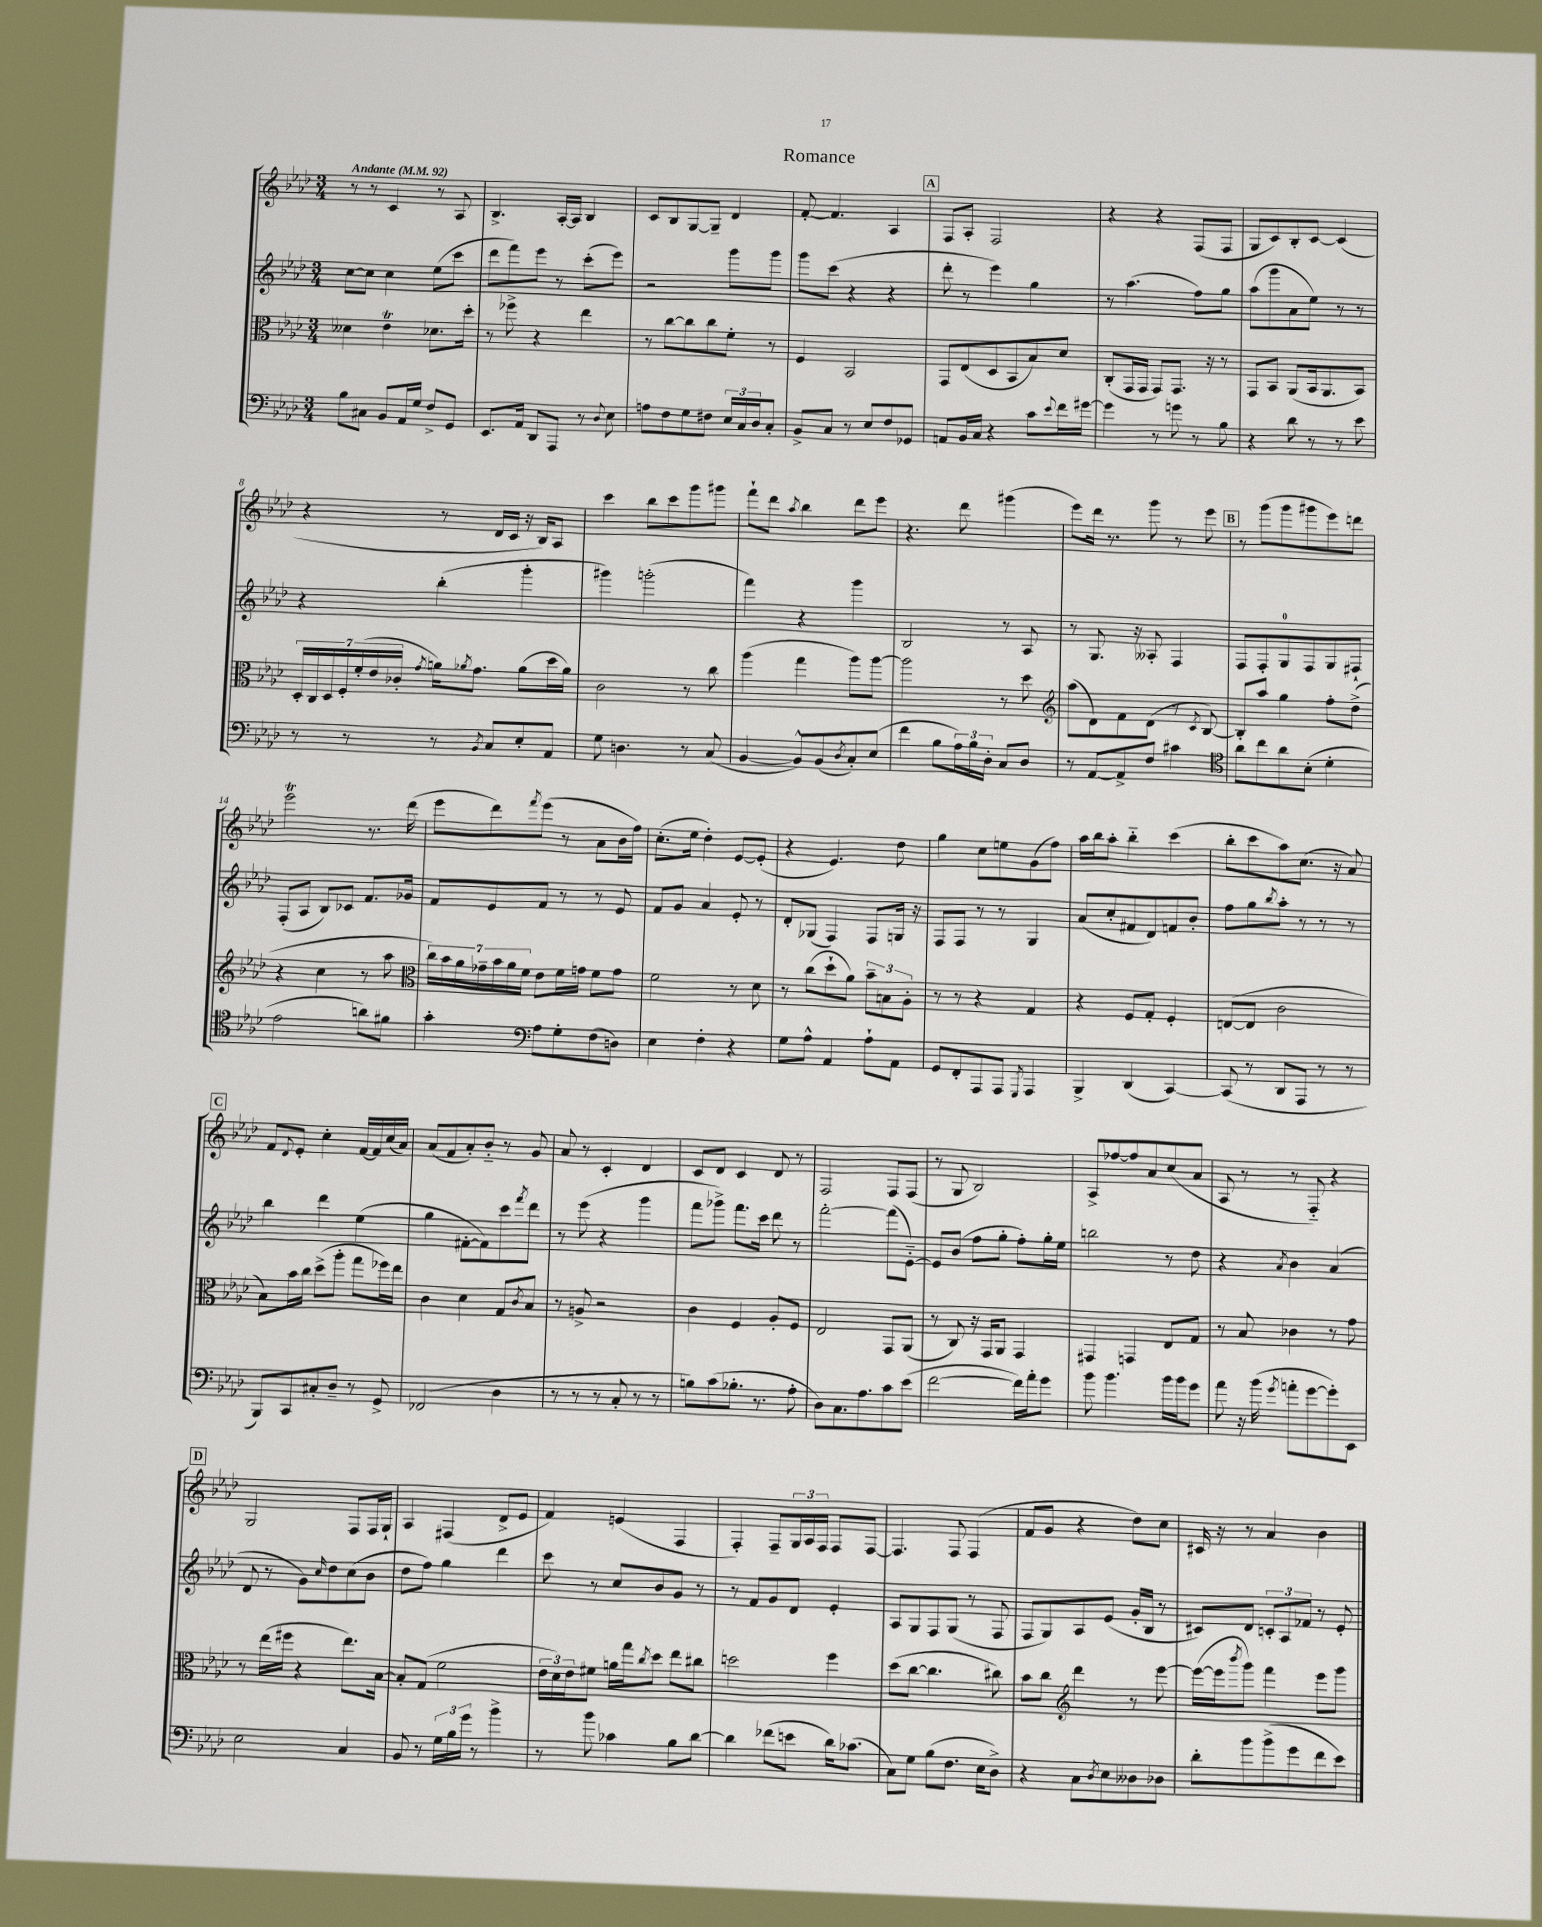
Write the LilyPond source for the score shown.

\header { title = "Romance" }
<<
\new StaffGroup <<
\new Staff = "s0" {
    \clef treble \key aes \major \numericTimeSignature \time 3/4 \tempo "Andante" 4 = 92
    r8 r8 c'4 r8 aes8 |
    bes4.-> aes16~-. aes16 bes4 |
    c'8 bes8 g8~ g8-- des'4 |
    f'8~-. f'4. aes4 |
    \mark \markup { \box "A" } f8 aes8-. f2 |
    r4 r4 f8( f8 |
    g8 c'8) bes8-. c'8~ c'4( |
    r4 r8 des'16 c'16 r16 bes16) aes8 |
    c'''4 bes''8 c'''8 g'''8 gis'''8 |
    f'''8-! des'''8 \acciaccatura { aes''8 } bes''4 des'''8 ees'''8 |
    r4. des'''8 gis'''4( |
    ees'''8) des'''16 r8. g'''8 r8 ees'''8 |
    \mark \markup { \box "B" } r8 g'''8( g'''8 gis'''8 ees'''8) d'''8 |
    ees'''2\trill r8. des'''16( |
    ees'''8 des'''8) \acciaccatura { f'''8 } ees'''8( r8 aes'8 bes'16 f''16) |
    c''8.-.( ees''16 des''4-.) ees'8~ ees'8-.( |
    r4 ees'4.) des''8 |
    g''4 c''8 e''8 g'8( f''8) |
    aes''16 bes''16 aes''8-. bes''4-_ c'''4( |
    bes''8-. c'''8 aes''8) c''8.( r16 aes'8) |
    \mark \markup { \box "C" } f'8 \appoggiatura { des'8 } ees'8-. c''4-. f'16~ f'16 c''16( aes'16) |
    aes'8( f'8 aes'8-.) bes'8-_ r8 g'8 |
    aes'8 r8 c'4-. des'4 |
    c'8 des'8 c'4 des'8 r8 |
    f2 f8 f8( |
    r8 g8 bes2) |
    aes8-> fes''8~ fes''8 aes'8 c''8( aes'8 |
    aes8 r8 r8 f8-_) r4 |
    \mark \markup { \box "D" } g2 f8 f16 g16-! |
    aes4 fis4( des'8-> ees'8 |
    f'4) e'4( f4 |
    f4-.) f8-- \tuplet 3/2 { g16 aes16 f16 } f8 f8~ |
    f4. f8 f4( |
    f'8 g'8 r4 des''8) c''8 |
    cis'16 r16 r8 aes'4 bes'4 \bar "|." |
}
\new Staff = "s1" {
    \clef treble \key aes \major \numericTimeSignature \time 3/4
    c''8~ c''8 c''4 ees''8( c'''8 |
    des'''8 f'''8) ees'''8 r8 c'''8-.( ees'''8) |
    r2 g'''8 g'''8 |
    g'''8 c'''8( r4 r4 |
    \mark \markup { \box "A" } des'''8-. r8 ees'''4) g''4 |
    r8 aes''4.( f''8) g''8 |
    aes''8( g'''8 aes'8 ees''8) r8 r8 |
    r4 bes''4-.( g'''4-. |
    gis'''4) g'''2-.( |
    f'''4) r4 g'''4 |
    bes2 r8 aes8 |
    r8 g8. r16 aeses8-. f4 |
    \mark \markup { \box "B" } f8 f8-. g8-0 f8 g8 fis8-! |
    f8-.( aes8 bes8) ces'8 f'8. ges'16 |
    f'8 ees'8 f'8 r8 r8 ees'8 |
    f'8 g'8 aes'4 ees'8-. r8 |
    des'8-. ges8( f4) f8 g16 r16 |
    f8 f8 r8 r8 g4 |
    aes'8( c''8-. fis'8 des'8) f'8 bes'8-. |
    f''8 g''8 \acciaccatura { bes''8 } aes''8-. r8 r8 r8 |
    \mark \markup { \box "C" } bes''4 des'''4 ees''4( |
    g''4 fis'8~-. fis'8) c'''8 \acciaccatura { f'''8 } des'''8 |
    r8 ees'''8( r4 g'''4 |
    f'''8 ges'''8->) f'''8. c'''16 des'''8 r8 |
    f'''2~-. f'''8( ees'8~-_) |
    ees'8 bes'8( f''8 g''8-. f''8-.) g''16-. ees''16 |
    b''2 r8 des''8 |
    r4 \acciaccatura { aes'8 } bes'4 aes'4( |
    \mark \markup { \box "D" } des'8 r8 g'8) \grace { c''16 } des''8 c''8( bes'8 |
    des''8 f''8) g''4 des'''4 |
    c'''8 r8 c''8 bes'8 g'8 r8 |
    r8 f'8 g'8 des'8 ees'4-. |
    aes8 g8 f8 g8( r8 f8 |
    f8 g8) aes8 ees'8( g'16-. bes16 r8 |
    cis'8) des'8 \tuplet 3/2 { c'8-. aes8 fes'8 } r8 ees'8-. \bar "|." |
}
\new Staff = "s2" {
    \clef alto \key aes \major \numericTimeSignature \time 3/4
    deses'4 ees'4\trill des'8. des''16-. |
    r8 fes''8-> r4 ees''4 |
    r8 c''8~ c''8 c''8 f'8-. r8 |
    f4 bes,2 |
    \mark \markup { \box "A" } g,8 ees8( des8 bes,8 bes8) des'8 |
    c8-.( g,16 g,16 g,8) g,8. r16 r8 |
    g,8 bes,8 aes,8( bes,16 aes,8. bes,8) |
    \tuplet 7/4 { des16-. c16 des16 f16-. f'16-.( ees'16 ces'16-. } \acciaccatura { g'8 } a'16) \acciaccatura { aes'8 } g'8. aes'8( des''16 aes'16) |
    c'2 r8 c''8 |
    aes''4( g''4 aes''8) aes''8~ |
    aes''2 r8 des''8 |
    \clef treble aes''8( des'8) f'8 des'8( r8 \acciaccatura { c'8 } bes8~) |
    \mark \markup { \box "B" } bes8-. aes''8 g''4 f''8-. des''8->( |
    r4 c''4 r8 aes''8 |
    \clef alto \tuplet 7/4 { c''16) bes'16 aes'16 ges'16-- bes'16 aes'16 f'16 } ees'8 f'16 g'16 f'8 g'8 |
    f'2 r8 des'8 |
    r8 c''8( des''8-! aes'8) \tuplet 3/2 { bes'8-- b8 aes8-. } |
    r8 r8 r4 g4 |
    r4 f8 g8-. f4-. |
    e8~( e8 c'2 |
    \mark \markup { \box "C" } bes8) bes'16 c''16 des''8->( aes''8-. g''8 fes''16) ees''16 |
    c'4 des'4 g8 \acciaccatura { c'8 } bes8 |
    r8 a8-> r2 |
    c'4 f4 aes8-. f8 |
    ees2 g,8 aes,8( |
    r8 c8) r16 g,16 aes,8 g,4 |
    gis,4 g,4 ees8 g8 |
    r8 bes8 ces'4 r8 g'8 |
    \mark \markup { \box "D" } r8 ees''16( fis''16 r4 ees''8.) bes16~ |
    bes8-. g8( f'2 |
    \tuplet 3/2 { ees'16 des'16) ees'16 } fis'8 a'16 g''16 \acciaccatura { c''8 } des''8 ees''8 cis''8 |
    d''2 f''4 |
    des''8( c''8~ c''4. cis''8) |
    bes'8 c''8 \clef treble des'''4 r8 ees'''8~ |
    ees'''16~( ees'''16 \acciaccatura { bes'''8 } g'''8) f'''4 ees'''8 g'''8 \bar "|." |
}
\new Staff = "s3" {
    \clef bass \key aes \major \numericTimeSignature \time 3/4
    bes8 cis8 bes,8 aes,16 g16 f8-> g,8 |
    ees,8. aes,16 des,8 aes,,8 r8 \appoggiatura { des8 } ees8 |
    a8 f8 g8 fis8 \tuplet 3/2 { ees16 c16 des16 } c8-. |
    bes,8-> c8 r8 ees8 f8 ges,8 |
    \mark \markup { \box "A" } a,8 bes,16 c16 r4 c'8 \appoggiatura { ees'8 } f'16 gis'16~ |
    gis'4 r8 g'8 r8 bes8 |
    r4 des'8 r8 r8 ees'8 |
    r8 r8 r8 \acciaccatura { bes,8 } c8 ees8-. aes,8 |
    g8 d4. r8 c8( |
    bes,4~ bes,8-^) bes,8( \acciaccatura { des8 } c8-.) ees8( |
    f'4 bes8 \tuplet 3/2 { aes16) bes16 des16-. } c8 des8 |
    r8 aes,8~ aes,8-> f8 cis'4 |
    \mark \markup { \box "B" } \clef tenor aes'8 c''8 aes'8 bes8-.( des'4-. |
    ees'2 a'8) fis'8 |
    g'4-. \clef bass aes8 g8-. f8( d8) |
    ees4 f4-. r4 |
    g8 aes8-^ aes,4 aes8-! aes,8 |
    g,8 f,8-. aes,,8 aes,,8 \acciaccatura { g,,8 } aes,,4 |
    bes,,4-> des,4( c,4~) |
    c,8( r8 des,8 aes,,8 r8 r8 |
    \mark \markup { \box "C" } bes,,8) c,8 cis8-. des8-- r8 g,8-> |
    fes,2( des4 |
    r8 r8 r8 c8-. r8 r8 |
    b8) c'8( bes8.-. r8. aes8-. |
    des8) c8. aes8. c'8 ees'8( |
    f'2~ f'16) aes'16-. g'8 |
    bes'8 bes'4. bes'16 bes'16 g'8 |
    aes'8 r16 bes'16( \acciaccatura { g'8 } a'8-. g'8~ g'8-.) ees,8 |
    \mark \markup { \box "D" } ees2 c4 |
    bes,8 r8 \tuplet 3/2 { g16 bes16 g'16 } r8 bes'4-> |
    r8 bes'8 ces'4 bes8 des'8~ |
    des'4 fes'8( e'8 des'16) ces'8.( |
    c8) g8 bes8( f8. ees16 des8->) |
    r4 c8 \acciaccatura { des8 } ees8 deses8 des8 |
    des'8-. bes'8 bes'8->( g'8 f'8 ees'8) \bar "|." |
}
>>
>>
